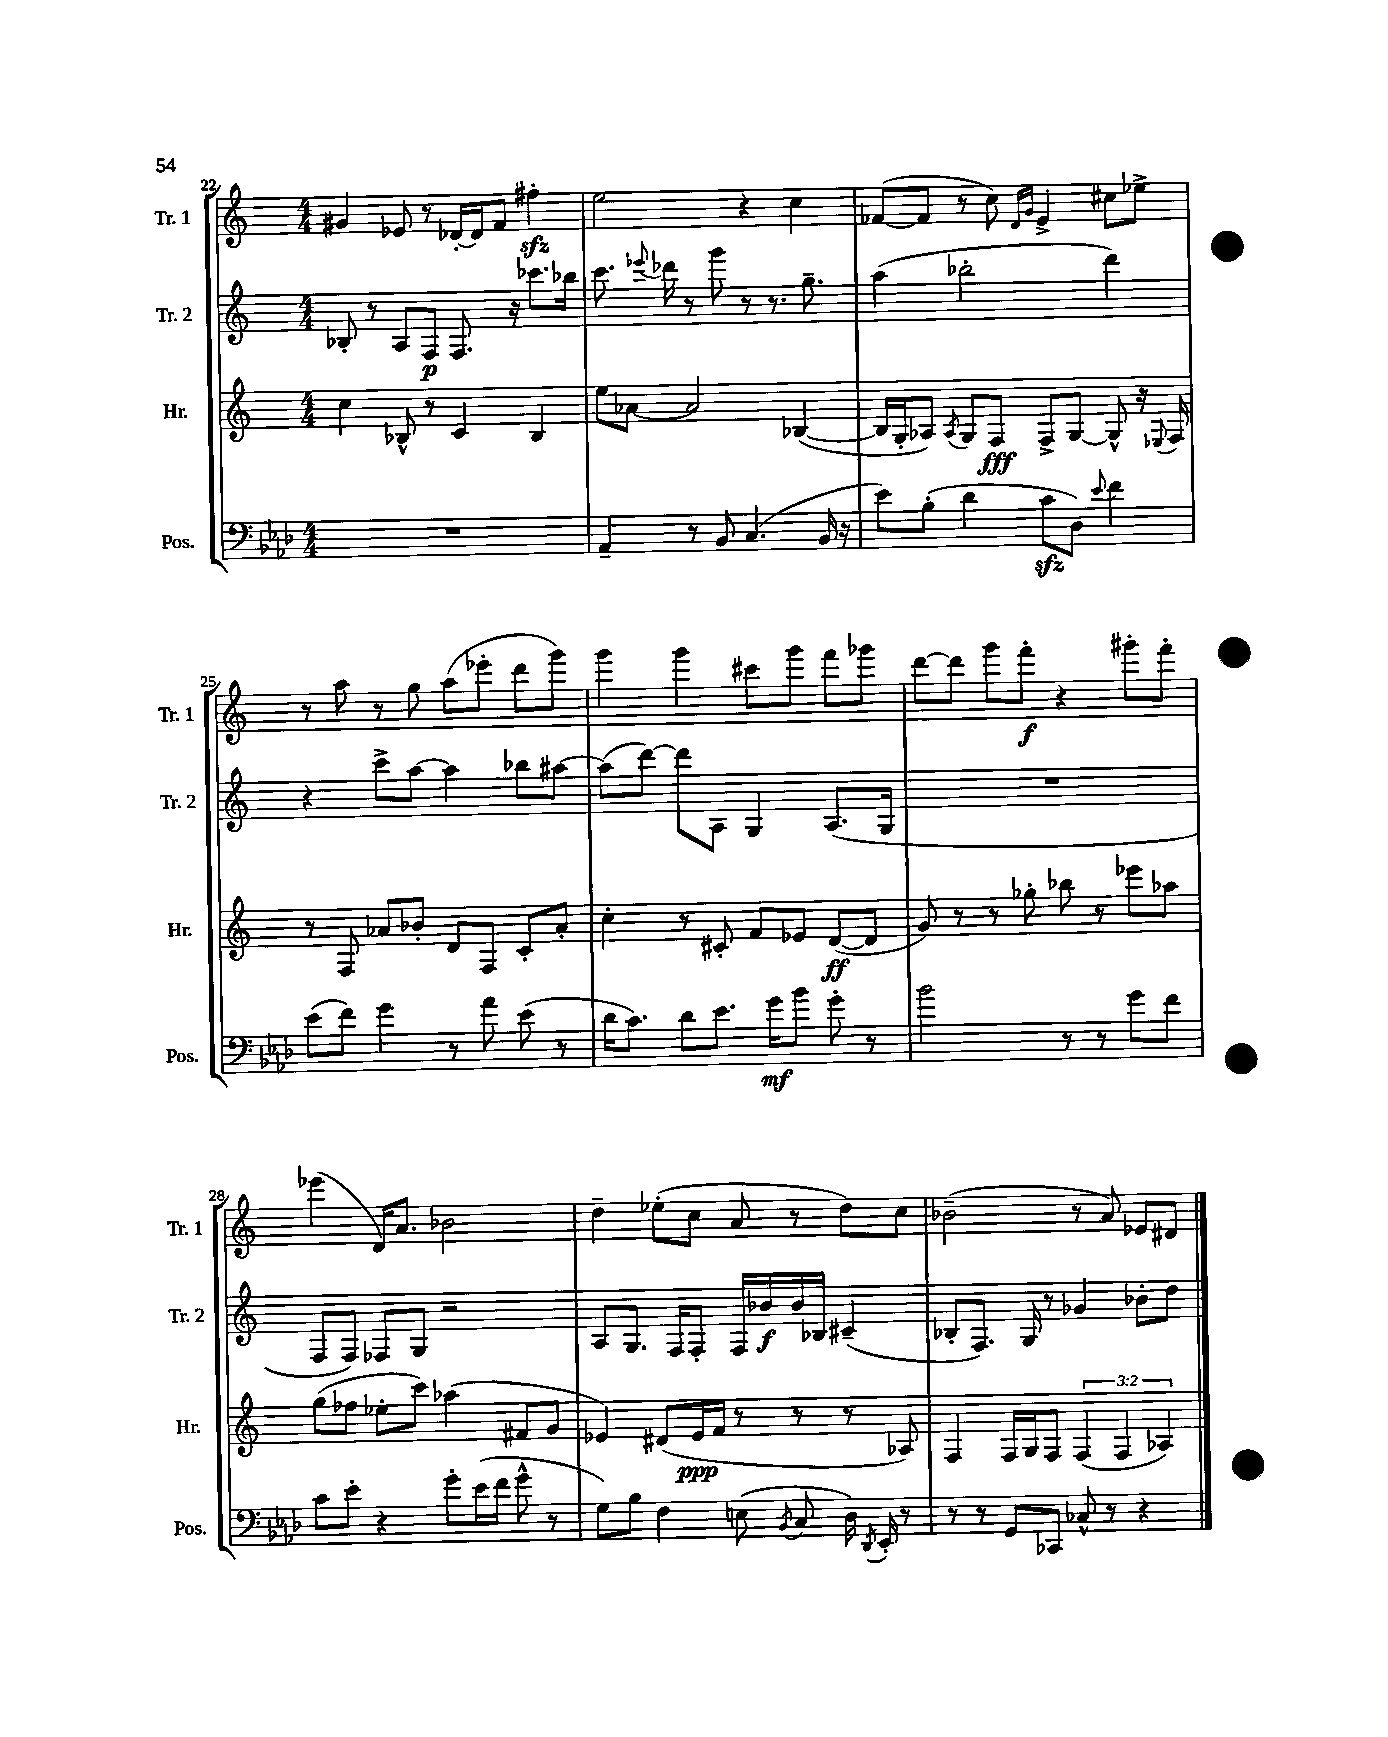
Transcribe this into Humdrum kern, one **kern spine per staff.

**kern	**dynam	**kern	**dynam	**kern	**dynam	**kern	**dynam
*part4	*part4	*part3	*part3	*part2	*part2	*part1	*part1
*staff4	*staff4	*staff3	*staff3	*staff2	*staff2	*staff1	*staff1
*I"Pos.	*	*I"Hr.	*	*I"Tr. 2	*	*I"Tr. 1	*
*I'Pos.	*	*I'Hr.	*	*I'Tr. 2	*	*I'Tr. 1	*
*clefF4	*	*clefG2	*	*clefG2	*	*clefG2	*
*k[b-e-a-d-]	*	*k[]	*	*k[]	*	*k[]	*
*M4/4	*	*M4/4	*	*M4/4	*	*M4/4	*
=22	=22	=22	=22	=22	=22	=22	=22
1r	.	4cc\	.	8B-X'/	.	4g#X/	.
.	.	.	.	8r	.	.	.
.	.	8B-X^^/	.	8A/L	.	8e-X/	.
.	.	8r	.	8F/J	p	8r	.
.	.	4c/	.	8.F/	.	[16d-X'/LL	.
.	.	.	.	.	.	16d-/J]	.
.	.	.	.	.	.	8f/J	.
.	.	.	.	16r	.	.	.
.	.	4B-/	.	8.ccc-X\L	.	4ff#Xzz'\	.
.	.	.	.	16bb-X\Jk	.	.	.
=23	=23	=23	=23	=23	=23	=23	=23
4AA-~/	.	8ee\L	.	8.ccc\	.	2ee\	.
.	.	[8a-X\J	.	.	.	.	.
.	.	.	.	8qqeee-X/	.	.	.
.	.	.	.	16ddd-X\	.	.	.
8r	.	2a-/]	.	8r	.	.	.
8BB-/	.	.	.	8ggg\	.	.	.
(4.C/	.	.	.	8r	.	4r	.
.	.	.	.	8.r	.	.	.
.	.	([4B-X/	.	.	.	4cc\	.
.	.	.	.	8.gg~\	.	.	.
16BB-/	.	.	.	.	.	.	.
16r	.	.	.	.	.	.	.
=24	=24	=24	=24	=24	=24	=24	=24
8e-\L)	.	16B-/LL]	.	(4aa\	.	([8f-X/L	.
.	.	16G'/J	.	.	.	.	.
(8B-'\J	.	8A-X/J)	.	.	.	8f-/J]	.
.	.	8qA-/	.	.	.	.	.
4d-\	.	8G/L	.	2bb-X'\	.	8r	.
.	.	8F/J	fff	.	.	8cc\)	.
.	.	.	.	.	.	16qqd/LL	.
.	.	.	.	.	.	16qqg/JJ	.
8czz\L	.	8F^/L	.	.	.	4e^/	.
8D-\J)	.	[8G/J	.	.	.	.	.
8qqe-/	.	.	.	.	.	.	.
4f\	.	8G^^/]	.	4ddd\)	.	8cc#X\L	.
.	.	16r	.	.	.	8ee-X^\J	.
.	.	8qqE-X/	.	.	.	.	.
.	.	16F/	.	.	.	.	.
!!LO:LB:g=z
=25	=25	=25	=25	=25	=25	=25	=25
(8e-\L	.	8r	.	4r	.	8r	.
8f\J)	.	8F/	.	.	.	8aa\	.
4g\	.	8a-X/L	.	8ccc^\L	.	8r	.
.	.	8b-X'/J	.	[8aa\J	.	8gg\	.
8r	.	8d/L	.	4aa\]	.	(8aa\L	.
8a-\	.	8F/J	.	.	.	8eee-X'\J	.
(8e-\	.	8c'/L	.	8bb-X\L	.	8ddd\L	.
8r	.	8a-'/J	.	[8aa#X\J	.	8ggg\J)	.
=26	=26	=26	=26	=26	=26	=26	=26
16d-\KL	.	4cc'\	.	(8aa#\L]	.	4ggg\	.
8.c\J)	.	.	.	.	.	.	.
.	.	.	.	[8ddd\J)	.	.	.
8d-\L	.	8r	.	8ddd\L]	.	4ggg\	.
8.e-\J	.	8c#X'/	.	8A\J	.	.	.
.	.	8f/L	.	4G/	.	8ccc#X\L	.
16g\KL	mf	.	.	.	.	.	.
8b-\J	.	8e-X/J	.	.	.	8ggg\J	.
8g'\	.	([8d/L	ff	(8.A/L	.	8fff\L	.
8r	.	8d/J]	.	.	.	8ggg-X\J	.
.	.	.	.	16G/Jk	.	.	.
=27	=27	=27	=27	=27	=27	=27	=27
2b-\	.	8g/)	.	1r	.	[8ddd\L	.
.	.	8r	.	.	.	8ddd\J]	.
.	.	8r	.	.	.	8ggg\L	.
.	.	8gg-X'\	.	.	.	8fff'\J	f
8r	.	8bb-X\	.	.	.	4r	.
8r	.	8r	.	.	.	.	.
8g\L	.	8eee-X\L	.	.	.	8ggg#X'\L	.
8f\J	.	8aa-X\J	.	.	.	8fff'\J	.
!!LO:LB:g=z
=28	=28	=28	=28	=28	=28	=28	=28
8c\L	.	(8gg\L	.	8F/L	.	(4eee-X\	.
8e-'\J	.	8ff-X\J	.	8F/J)	.	.	.
4r	.	8ee-X'\L	.	8F-X/L	.	16d/KL)	.
.	.	.	.	.	.	8.a/J	.
.	.	8ccc\J)	.	8G/J	.	.	.
8g'\L	.	(4aa-X\	.	2r	.	2b-X\	.
(16e-\L	.	.	.	.	.	.	.
16f\JJ	.	.	.	.	.	.	.
8g^^\	.	8f#X/L	.	.	.	.	.
8r	.	8g/J	.	.	.	.	.
=29	=29	=29	=29	=29	=29	=29	=29
8G\L)	.	4e-X/)	.	8A/L	.	4dd~\	.
8B-\J	.	.	.	8.G/J	.	.	.
4F\	.	(8d#X/L	.	.	.	(8ee-X'\L	.
.	.	.	.	16F/KL	.	.	.
.	.	16e-/L	ppp	8F'/J	.	8cc\J	.
.	.	16f/JJ	.	.	.	.	.
(8En\	.	8r	.	16F/LL	.	8a/	.
.	.	.	.	16b-X/	f	.	.
8qBB-/	.	.	.	.	.	.	.
8C/	.	8r	.	16b-/	.	8r	.
.	.	.	.	16B-X/JJ	.	.	.
16D-\)	.	8r	.	(4c#X~/	.	8dd\L)	.
8qDD-/	.	.	.	.	.	.	.
16EE-'/	.	.	.	.	.	.	.
8r	.	8A-X/)	.	.	.	8cc\J	.
=30	=30	=30	=30	=30	=30	=30	=30
8r	.	4F/	.	8B-X'/L	.	(2b-X~\	.
8r	.	.	.	8.F/J)	.	.	.
8GG/L	.	16F/LL	.	.	.	.	.
.	.	16G/J	.	16G/	.	.	.
8CC-X/J	.	8F/J	.	8r	.	.	.
8C-X^^/	.	(6F/	.	4g-X/	.	8r	.
8r	.	.	.	.	.	8a/)	.
.	.	6F/	.	.	.	.	.
4r	.	.	.	8b-X'\L	.	8e-X/L	.
.	.	6A-X/)	.	.	.	.	.
.	.	.	.	8dd\J	.	8d#X/J	.
==	==	==	==	==	==	==	==
*-	*-	*-	*-	*-	*-	*-	*-
